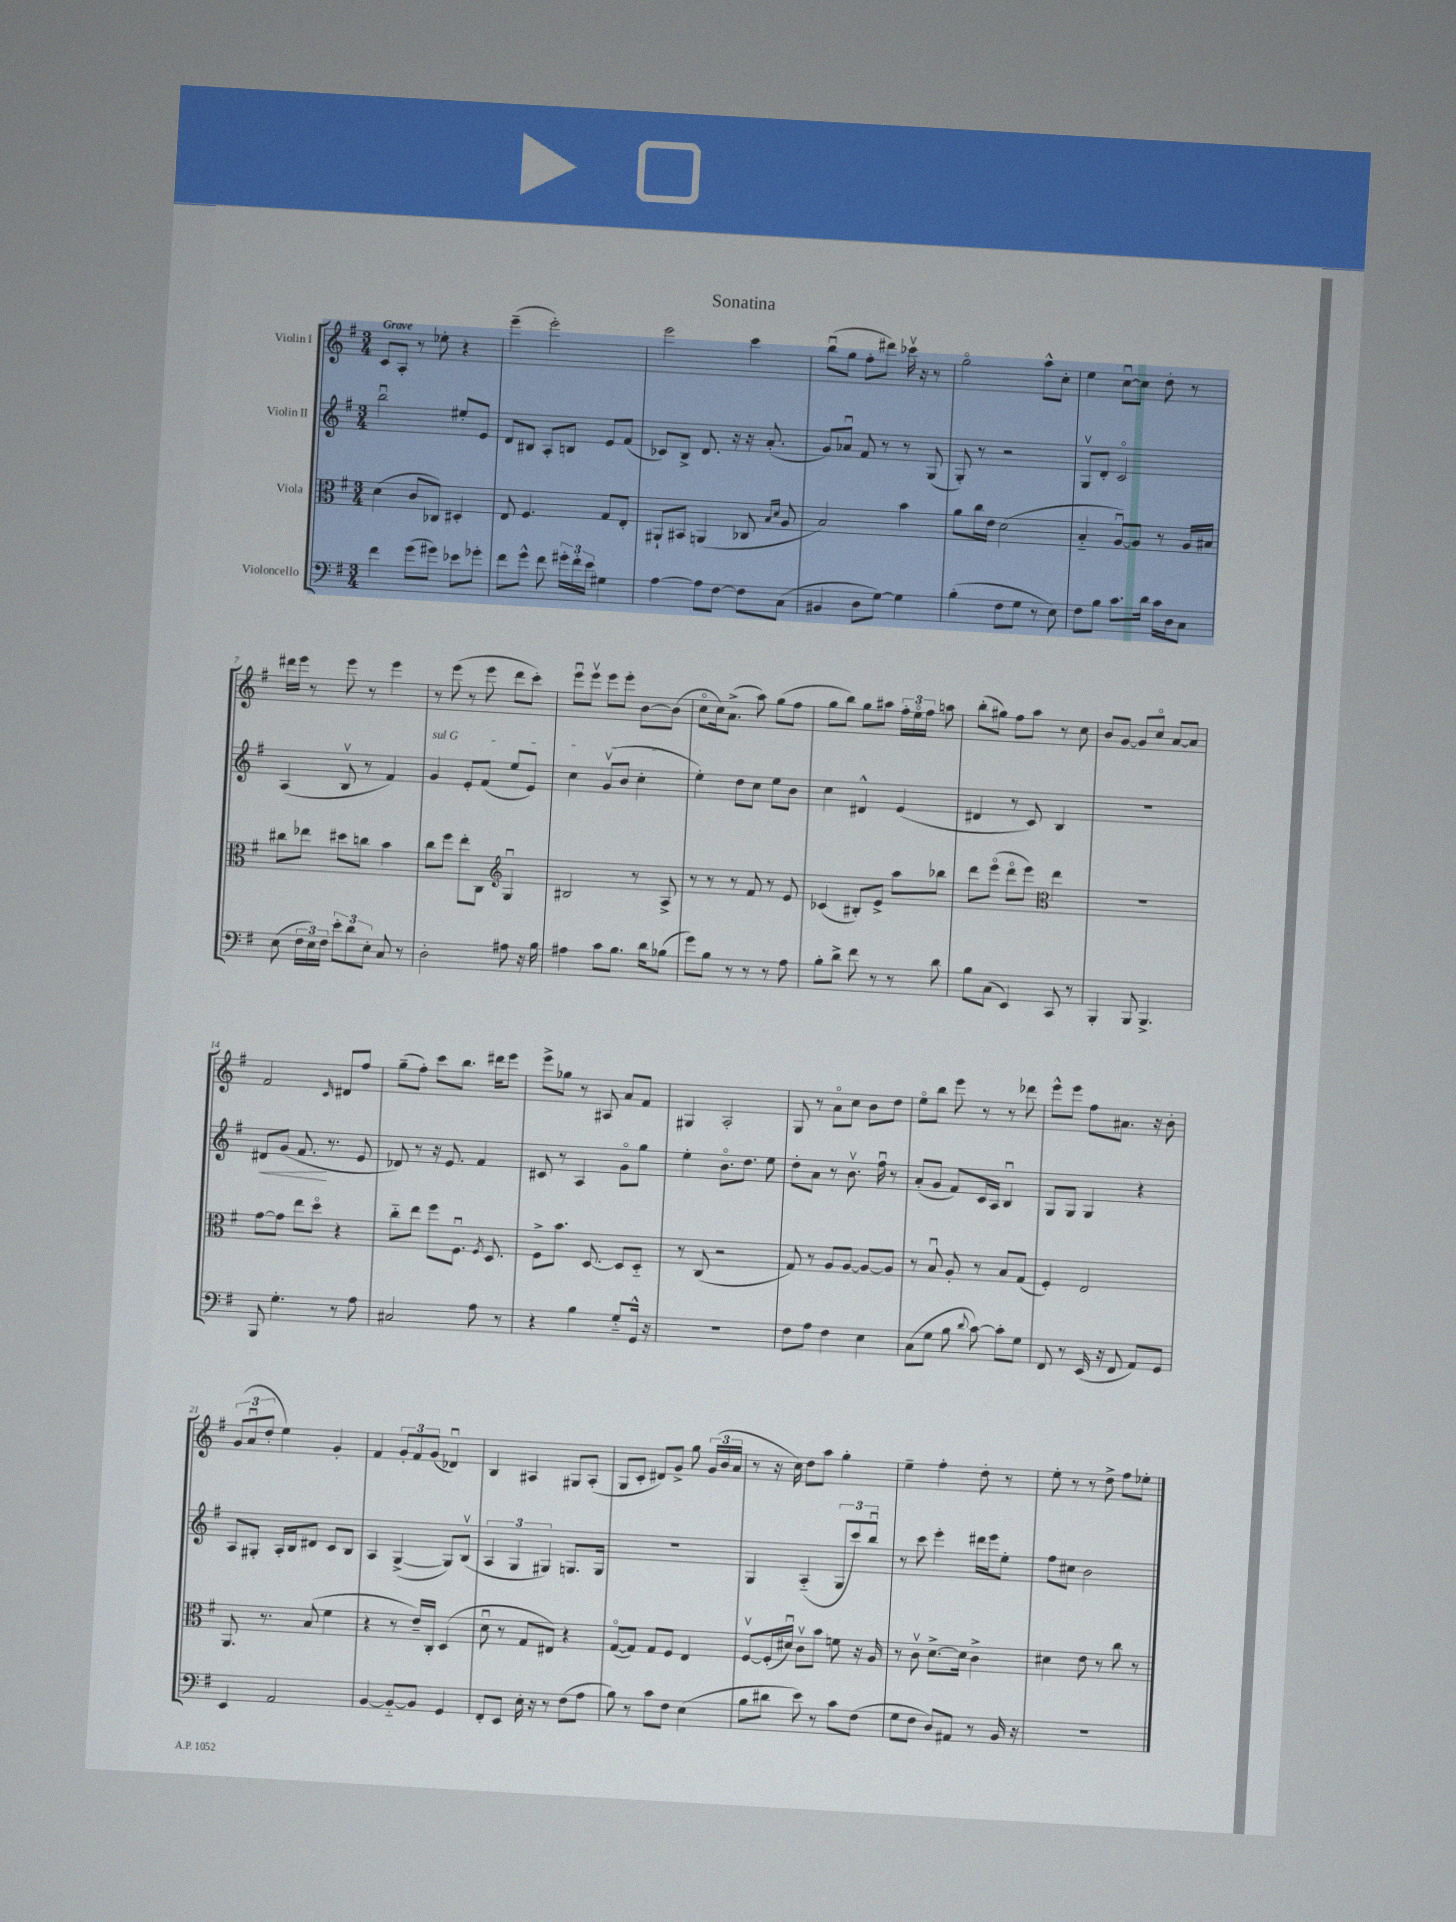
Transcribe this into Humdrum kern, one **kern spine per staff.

**kern	**kern	**kern	**kern
*staff4	*staff3	*staff2	*staff1
*clefF4	*clefC3	*clefG2	*clefG2
*k[f#]	*k[f#]	*k[f#]	*k[f#]
*M3/4	*M3/4	*M3/4	*M3/4
4f#\	(4d\	2bbu\	8c/L
.	.	.	8A'/J
(8g\L	8c/L	.	8r
8g#\J)	8C-/J)	.	8ee-'\
8e-\L	4D#'/	8ee#'/L	4r
8g-'\J	.	8e/J	.
=	=	=	=
8f#\L	8E/	8d/L	(4eee~\
8g^^\J	4.F#/	8B#/J	.
8f#\	.	8A'/L	2eee'\)
24g#'\LL	.	8B/J	.
24f#'\	.	.	.
24e\JJ	.	.	.
4G#\	8G/L	8e/L	.
.	8E'/J	(8f#/J	.
=	=	=	=
[4A\	8AA#`/L	8c-/L)	2eee\
.	8BB#/J	8B^/J	.
8A\]L	(4AA/	8.d/	.
[8F#\J	.	.	.
.	.	16r	.
8F#\]L	8C-/	16r	4ccc\
.	.	(8.a'/	.
.	16qqB/LL	.	.
.	16qqd/JJ	.	.
(8C\J	8A/	.	.
=	=	=	=
4BB#/	2B/)	8g/L)	(8bbu\L
.	.	8a-u/J	8gg\J
8D\L	.	8f#/	8ff#'\L
[8G\J)	.	8r	8ddd#\J)
4G\]	4b\	8r	16ccc-v\
.	.	.	16r
.	.	(8G/	8r
=	=	=	=
(4B'\	8a\L	8G'/)	2ggo\
.	16cc\L	8r	.
.	16e\JJ	.	.
8F#\L	(2d\	2r	.
8G\J	.	.	.
8r	.	.	8aa^^\L
8E\)	.	.	8cc'\J
=	=	=	=
8F#\L	4B'~/	8Gv/L	4ee\
8B\J	.	8d'/J	.
8.c\L	[8Au/L)	2co/	[8ccu\L
.	8A/]J	.	8cc\]J
16d\Jk	.	.	.
16c\LL	8r	.	8dd'\
16D\J	.	.	.
8C\J	16A/LL	.	8r
.	16B#/JJ	.	.
=	=	=	=
(8E\	8cc#\L	(4A/	16ddd#\LL
.	.	.	16eee\JJ
24F#\LL	8ee-\J	.	8r
24E\)	.	.	.
24F#\JJ	.	.	.
12e'\L	8dd#\L	8Bv/	8eee\
12d\	.	.	.
.	8cc\J	8r	8r
12E'\J	.	.	.
8C/	4b\	4f#/)	4eee\
8r	.	.	.
=	=	=	=
2D'\	8cc\L	4g/	8r
.	8ff#\J	.	(8eee\
.	8ee'\L	8e'/L	8r
.	8C\J	(8f#/J	8eee\
*	*clefG2	*	*
8A#\	4Gu/	8ee/L	8ddd\L
16r	.	8e/J)	8ccc'\J)
16B\	.	.	.
=	=	=	=
4A#\	2B#/	4cc\	8eeeu\L
.	.	.	8eeev\J
8c\L	.	(8gv/L	8eee\L
8.B\J	.	8b/J	8eee'\J
.	8r	4cc'\	[8b\L
16d\LK	.	.	.
(8B-\J	8A^/	.	(8b\]J
=	=	=	=
8g\L)	8r	4ee'\)	8cco\L
8B\J	8r	.	16cc\k)
.	.	.	(8.a^\J
8r	8r	8dd\L	.
8r	8f#/	8cc\J	8aa\)
8r	8r	8ee\L	(8gg\L
8A\	8e/	8b\J	8ff#\J
=	=	=	=
8B'\L	(4c-/	4cc\	8gg\L
8d^\J	.	.	8bb\J)
8f#\	8B#'/L)	4d#^^/	8gg\L
8r	8e^/J	.	8aa#\J
8r	8aa\L	(4e/	24ff#'\LL
.	.	.	24eeo\
.	.	.	24ff#\JJ
8d\	8bb-\J	.	8aa\
=	=	=	=
8B\L	8ddd\L	4d#/	(8bb'\L
(8C\J	(8eeeo\J	.	8gg#\J)
4EE/)	8dddo\L	8r	8ff#\L
.	8eee\J)	8c/)	8aa\J
*	*clefC3	*	*
8CC/	4ee\	4B/	8r
8r	.	.	8cc\
=	=	=	=
4BBB'/	2.r	2.r	8b/L
.	.	.	[8g/J
8BBB/	.	.	8g/]L
4.BBB^/	.	.	8cco/J
.	.	.	[8a/L
.	.	.	8a/]J
=	=	=	=
8BBB/	[8g\L	8d#/L	2f#/
4.G'\	8g\]J	(8g/J	.
.	8ee\L	8.f#/	.
.	8ddo\J	.	.
.	.	8.r	.
.	.	.	16qqc/
8r	4r	.	8d#/L
8A\	.	8e/	8ff#/J
=	=	=	=
2C#/	8cc'~\L	8d-/)	(8gg~\L
.	8ee\J	8r	8ff#'\J)
.	8ff#\L	16r	8ccc\L
.	.	8.e/	.
.	8.F#u\J	.	8.bb\J
8A\	.	4f#/	.
.	8qF#/	.	.
.	8.D/	.	16ddd#\LK
8r	.	.	8eee\J
=	=	=	=
4r	8F#^\L	8c#/	8eee^\L
.	8.b\J	8r	8gg-\J
4B\	.	4A/	8r
.	[8.D/	.	.
.	.	.	8A#/
8G'~/L	8D/]L	8go\L	8a/L
16GG^^/Jk	8D'~/J	8gg\J	8f#/J
16r	.	.	.
=	=	=	=
2.r	8r	4ee'\	4G#/
.	(8C/	.	.
.	2r	8.bo\L	2A'/
.	.	8.dd\J	.
.	.	8ee\	.
=	=	=	=
8F#\L	8G/)	8dd'\L	8G/
8A\J	8r	8a\J	8r
4F#\	8A/L	8r	8ao\L
.	[8A/J	8.bv\	8cc\J
4E\	8A/_L	.	8b\L
.	.	16ff#u\	.
.	8A/]J	8r	8dd\J
=	=	=	=
(8C\L	8r	(8a'/L	8eeo\L
8G\J	8Bu/	8g/J	8bb\J
8B\	8A'/	8f#/L)	8eee\
8qqd/	.	.	.
[8c\)	8r	16c/L	8r
.	.	16A/JJ	.
8c'\]L	8B/L	4Bu/	8r
8G\J	(8G/J	.	8ddd-\
=	=	=	=
8FF#/	4F#'/)	8G/L	8eee^^\L
8r	.	8G/J	8eee\J
(16EE/	2E/	4G/	8ff#\L
16r	.	.	.
8FF#/	.	.	8.a#\J
8AA/L)	.	4r	.
.	.	.	16r
8GG/J	.	.	8b'\
=	=	=	=
4EE/	8.AA/	8A/L	(12g/L
.	.	.	12au/
.	.	8G#'/J	.
.	.	.	12dd'/J
.	8.r	.	.
2AA/	.	16A'/LL	4ee\)
.	.	16B/J	.
.	(8B/	8d#/J	.
.	4f#\	8c/L	4g'/
.	.	8B/J	.
=	=	=	=
[4BB/	4r	4A/	4f#/
8BB'~/_L	8r	([4G^/	12g'/L
.	.	.	12f#/
8BB/]J	16e~/LL)	.	.
.	.	.	(12g/J
.	16C'/JJ	.	.
4GG/	(4D/	8G/]L)	4d-u/)
.	.	(8Bv/J	.
=	=	=	=
8FF#'/L	8du\	6A/	4B/
8EE/J	8r	.	.
.	.	6G/	.
16E'\	8G/L	.	4A#/
16r	.	.	.
.	.	6G#/)	.
8r	8E#/J)	.	.
(8F#\L	4r	8.G/L	8G#/L
8A\J	.	.	(8A#'/J
.	.	16G/Jk	.
=	=	=	=
8B\)	([8Go/L	2.r	8G/L
8r	8G/]J)	.	8c'/J
8c\L	8G/L	.	8d#/L)
8F#\J	8F#/J	.	8g^/J
(4E\	4E/	.	8gg\
.	.	.	(24g/LL
.	.	.	24b/
.	.	.	24a/JJ
=	=	=	=
8B\L	[8F#v/L	4G/	8r
8d#\J	(16F#'/]L	.	16r
.	16d#u/JJ)	.	16cc\)
8e\)	8cv\L	(4A'~/	8dd\L
8r	8b\J	.	8aa\J
8c\L	8f\	12G/L	4gg'\
.	.	12ccc/)	.
(8F#\J	16r	.	.
.	.	12bbu/J	.
.	16A/	.	.
=	=	=	=
8G\L	8r	8r	4ee~\
8F#\J	8cv\	8ccc\	.
8D/L)	[8.d^\L	4eee'\	4ff#'\
8AA#/J	.	.	.
.	16d\]Jk	.	.
8r	4c^\	16ddd#\LL	8dd'\
.	.	16eee\J	.
16BB/	.	8ee'\J	8r
16r	.	.	.
=	=	=	=
2.r	4d#\	8ff#\L	8ee'\
.	.	8cc#\J	8r
.	8e\	2b\	8r
.	8r	.	8dd^\
.	8cc\	.	8ff#\L
.	8r	.	8ee-'\J
==	==	==	==
*-	*-	*-	*-
